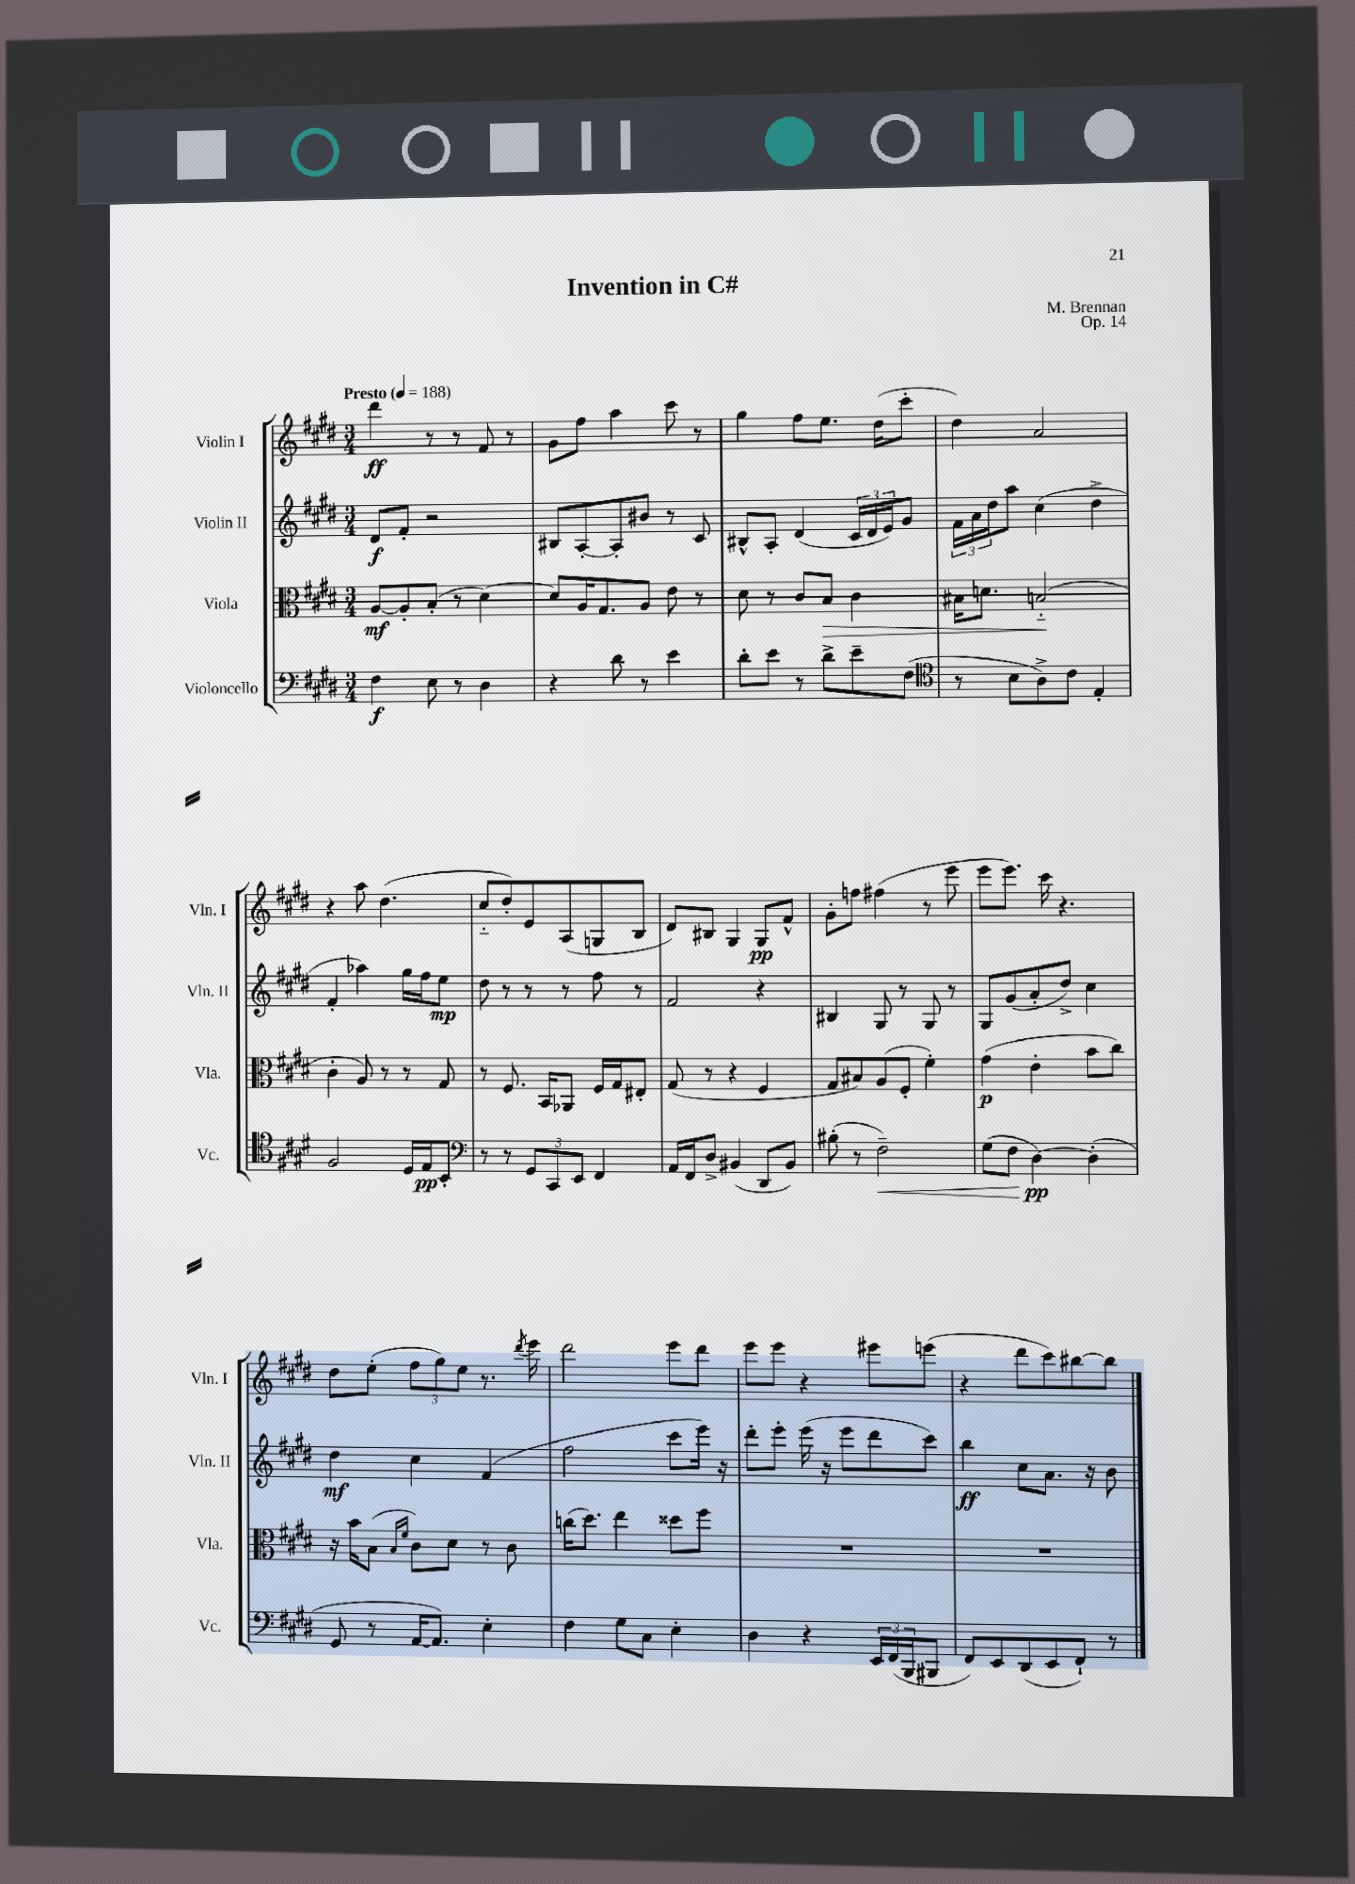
\header { title = "Invention in C#" composer = "M. Brennan" opus = "Op. 14" }
<<
\new StaffGroup <<
\new Staff = "s0" \with { instrumentName = "Violin I" shortInstrumentName = "Vln. I" } {
    \clef treble \key e \major \numericTimeSignature \time 3/4 \tempo "Presto" 4 = 188
    dis'''4\ff r8 r8 fis'8 r8 |
    gis'8 fis''8 a''4 cis'''8 r8 |
    gis''4 fis''8 e''8. dis''16( cis'''8-. |
    dis''4) a'2 |
    r4 a''8 dis''4.( |
    cis''8-_ dis''8-.) e'8 a8( g8 b8 |
    dis'8) bis8 gis4 gis8\pp fis'8-^ |
    gis'8-. f''8 fis''4( r8 e'''8 |
    e'''8 e'''8.) cis'''16 r4. |
    dis''8 e''8-.( \tuplet 3/2 { fis''8 gis''8) e''8 } r8. \acciaccatura { dis'''8 } e'''16 |
    dis'''2 e'''8 dis'''8 |
    e'''8 e'''8 r4 eis'''8 e'''8( |
    r4 dis'''8 cis'''8) bis''8~ bis''8 \bar "|." |
}
\new Staff = "s1" \with { instrumentName = "Violin II" shortInstrumentName = "Vln. II" } {
    \clef treble \key e \major \numericTimeSignature \time 3/4
    dis'8\f fis'8-. r2 |
    bis8 a8~-. a8-. bis'8 r8 cis'8 |
    bis8-^ a8-. dis'4( \tuplet 3/2 { cis'16 dis'16 e'16) } gis'8 |
    \tuplet 3/2 { fis'16 a'16 dis''16 } a''8 cis''4( dis''4-> |
    fis'4-. aes''4) gis''16 fis''16 e''8\mp |
    dis''8 r8 r8 r8 fis''8 r8 |
    fis'2 r4 |
    bis4 gis8 r8 gis8 r8 |
    gis8 gis'8( a'8-. dis''8->) cis''4 |
    dis''4\mf cis''4 fis'4( |
    fis''2 cis'''8 e'''16) r16 |
    dis'''8-. e'''8-. e'''16( r16 e'''8 dis'''8 cis'''8) |
    b''4\ff cis''8 a'8. r16 b'8 \bar "|." |
}
\new Staff = "s2" \with { instrumentName = "Viola" shortInstrumentName = "Vla." } {
    \clef alto \key e \major \numericTimeSignature \time 3/4
    a8~\mf a8-. b8-.( r8 dis'4~) |
    dis'8 a16 gis8. a8 e'8 r8 |
    dis'8 r8 cis'8 b8\> cis'4 |
    bis16 d'8. b2-_\!( |
    cis'4-. a8) r8 r8 gis8 |
    r8 fis8. b,16 aes,8 fis16 gis16 eis8-. |
    gis8( r8 r4 fis4 |
    gis8 bis8) a8( fis8-. fis'4-.) |
    gis'4\p( e'4-. b'8 cis''8) |
    r16 b'16 b8( \grace { b16 fis'16 } cis'8) dis'8 r8 cis'8 |
    c''16( dis''8.) e''4 disis''8 fis''8 |
    R2. |
    R2. \bar "|." |
}
\new Staff = "s3" \with { instrumentName = "Violoncello" shortInstrumentName = "Vc." } {
    \clef bass \key e \major \numericTimeSignature \time 3/4
    fis4\f e8 r8 dis4 |
    r4 dis'8 r8 e'4 |
    dis'8-. e'8 r8 dis'8-> e'8-- fis8( |
    \clef tenor r8 b8 a8->) cis'8 e4-. |
    fis2 dis16 e16\pp b,8-. |
    \clef bass r8 r8 \tuplet 3/2 { gis,8 cis,8 e,8 } fis,4 |
    a,16 fis,16 dis8-> bis,4( dis,8 bis,8) |
    bis8-.( r8 fis2--\<) |
    gis8( fis8 dis4~\pp\!) dis4-.( |
    gis,8 r8 a,16~ a,8.) e4-. |
    fis4 gis8 cis8 e4-. |
    dis4 r4 \tuplet 3/2 { e,16 fis,16( b,,16 } bis,,8 |
    fis,8) e,8 dis,8( e,8 fis,8-!) r8 \bar "|." |
}
>>
>>
\layout { \context { \Score \remove "Bar_number_engraver" } }
